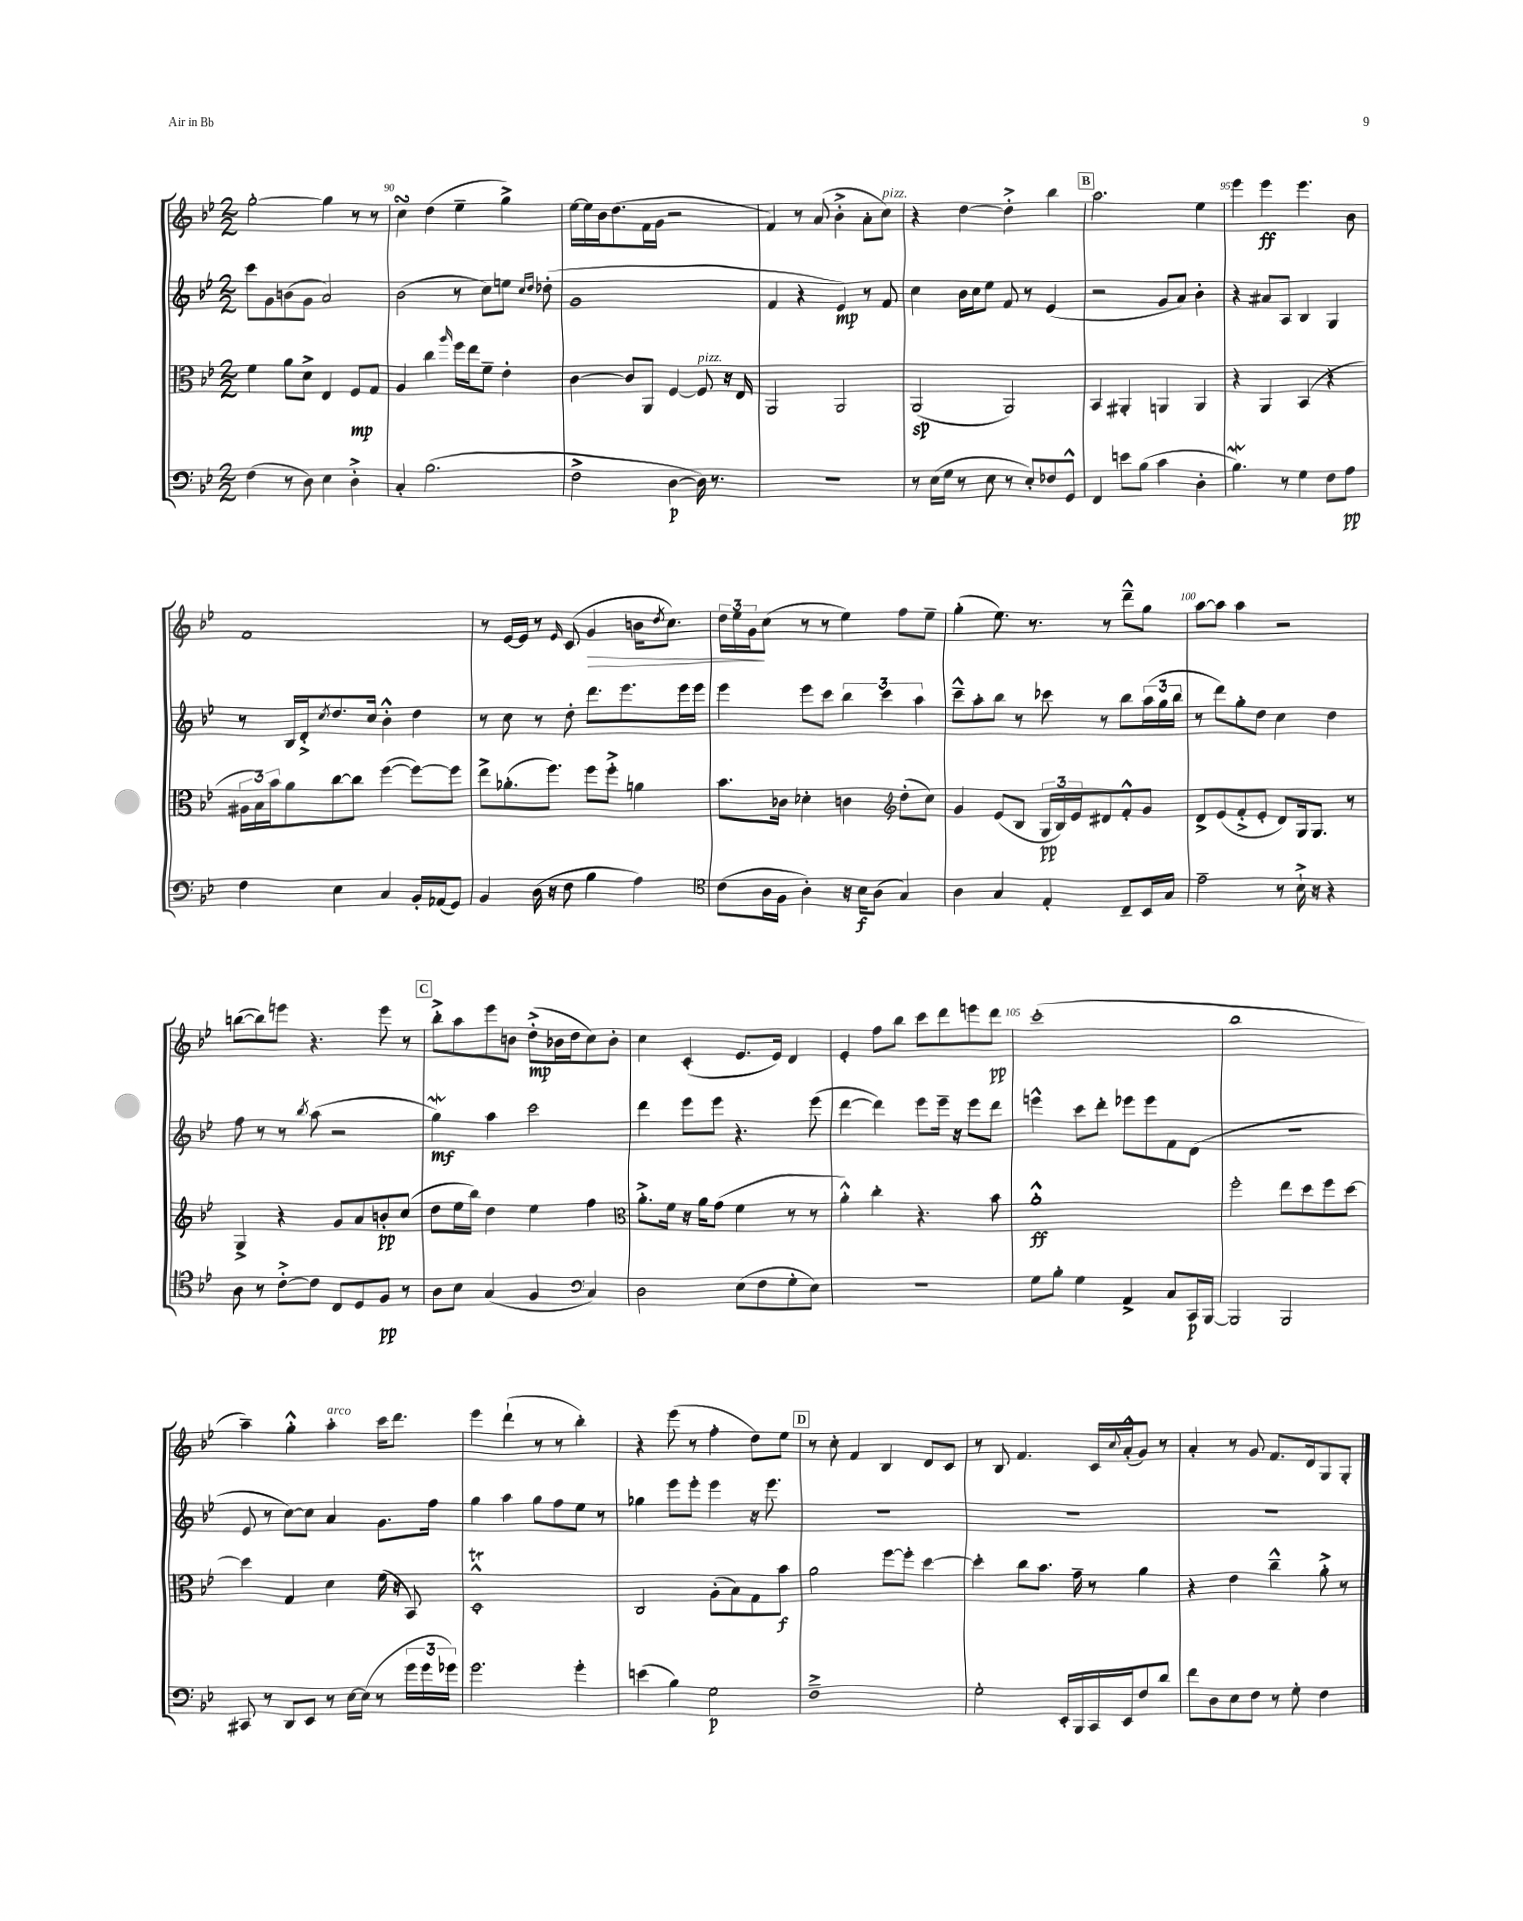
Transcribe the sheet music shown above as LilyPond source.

<<
\new StaffGroup <<
\new Staff = "s0" {
    \clef treble \key bes \major \numericTimeSignature \time 2/2
    g''2~-. g''4 r8 r8 |
    c''4\turn d''4( ees''4-- g''4->) |
    ees''16~ ees''16 bes'16 d''8.( f'16 g'16 r2 |
    f'4) r8 a'8( bes'4-.-> a'8-. c''8^\markup { \italic "pizz." }) |
    r4 d''4~ d''4-.-> bes''4 |
    \mark \markup { \box "B" } a''2. ees''4 |
    ees'''4 ees'''4\ff ees'''4. bes'8 |
    f'1 |
    r8 ees'16~ ees'16 r8 \grace { ees'16 } c'8( g'4\> b'16 \acciaccatura { d''8 } c''8.) |
    \tuplet 3/2 { d''16 ees''16 g'16\! } c''8( r8 r8 ees''4) f''8 ees''8-- |
    g''4-.( ees''8.) r8. r8 d'''8---^ g''8 |
    a''8~ a''8 a''4 r2 |
    b''8~( b''8) e'''8 r4. e'''8 r8 |
    \mark \markup { \box "C" } bes''8-.-> a''8 ees'''8 b'8 d''8-.->\mp( bes'16 d''16 c''8) bes'8-. |
    c''4 c'4-.( ees'8. ees'16) d'4 |
    ees'4-. f''8 bes''8 c'''8 d'''8 e'''8 d'''8\pp |
    c'''1-.( |
    bes''1 |
    a''4--) g''4-.-^ a''4-.^\markup { \italic "arco" } c'''16 d'''8. |
    ees'''4 d'''4-!( r8 r8 bes''4-.) |
    r4 ees'''8( r8 f''4-. d''8) ees''8 |
    \mark \markup { \box "D" } r8 c''8-. f'4 bes4 d'8 c'8 |
    r8 bes8 f'4. c'16 \appoggiatura { c''8 } a'16-.-^( g'8) r8 |
    a'4-. r8 g'8 f'8. d'16 g8 g8-. \bar "|." |
}
\new Staff = "s1" {
    \clef treble \key bes \major \numericTimeSignature \time 2/2
    c'''8 g'8 b'8( g'8 a'2) |
    bes'2( r8 c''8) e''8 \grace { c''16 d''16 } des''8-.( |
    g'1 |
    f'4 r4 ees'4\mp) r8 f'8 |
    c''4 bes'16 c''16 ees''8 f'8 r8 ees'4( |
    \mark \markup { \box "B" } r2 g'8 a'8) bes'4-. |
    r4 ais'8 a8 bes4 g4 |
    r8 bes16 d'16-.-> \acciaccatura { c''8 } d''8. c''16 bes'4-.-^ d''4 |
    r8 c''8 r8 d''8-. d'''8. ees'''8. ees'''16 ees'''16 |
    ees'''4 ees'''8 c'''8 \tuplet 3/2 { bes''4 c'''4 a''4 } |
    c'''8---^ a''8-. bes''8 r8 ces'''8 r8 bes''8 \tuplet 3/2 { a''16( g''16 bes''16 } |
    r8 d'''8) g''8-. d''8 c''4 d''4 |
    f''8 r8 r8 \acciaccatura { bes''8 } a''8( r2 |
    \mark \markup { \box "C" } g''4\mordent\mf) a''4 c'''2 |
    d'''4 ees'''8 ees'''8 r4. ees'''8( |
    d'''4~ d'''4) ees'''8 ees'''16-- r16 ees'''8 d'''8 |
    e'''4-^ c'''8 d'''8-. ees'''8 ees'''8 f'8 d'8( |
    r1 |
    ees'8 r8 c''8~) c''8 a'4 g'8. f''16 |
    g''4 a''4 g''8 f''8 ees''8 r8 |
    ges''4 ees'''8 ees'''8-. ees'''4 r16 ees'''8. |
    \mark \markup { \box "D" } R1 |
    R1 |
    R1 \bar "|." |
}
\new Staff = "s2" {
    \clef alto \key bes \major \numericTimeSignature \time 2/2
    f'4 a'8 d'8-> ees4 f8\mp g8 |
    a4 c''4 \grace { a''16 } f''16 ees''16 f'8-- ees'4-. |
    c'4~ c'8 a,8 f4~ f8^\markup { \italic "pizz." } r16 ees16 |
    a,2 a,2 |
    a,2\sp( a,2) |
    \mark \markup { \box "B" } bes,4 ais,4-. a,4 a,4 |
    r4 a,4 bes,4( r4 |
    \tuplet 3/2 { ais16 bes16) bes'16 } a'8 c''8~ c''8 f''4~( f''8~) f''8 |
    ees''8-> aes'8.-.( f''8.) f''8 f''8-.-> a'4 |
    bes'8. ces'16 des'4-. c'4 \clef treble d''8-.( c''8) |
    g'4 ees'8( bes8 \tuplet 3/2 { g16\pp bes16) ees'16 } dis'8 f'8-.-^ g'8 |
    d'8-> ees'8( f'8-.-> ees'8-. d'8) g16 g8. r8 |
    g4-> r4 g'8 a'8 b'8-.\pp c''8( |
    \mark \markup { \box "C" } d''8 ees''16 bes''16) d''4 ees''4 f''4 |
    \clef alto a'8.-.-> f'16 r16 a'16 g'8( f'4 r8 r8 |
    a'4-.-^) c''4-. r4. bes'8 |
    a'1-.-^\ff |
    f''2-. ees''8 d''8 f''8 d''8~ |
    d''4 g4 d'4 f'16( r16 bes,8) |
    d1-.-^\trill |
    c2 a8-.( bes8) g8 bes'8\f |
    \mark \markup { \box "D" } a'2 f''8~ f''8-. d''4~ |
    d''4-. c''8 bes'8. g'16-- r8 a'4 |
    r4 ees'4 c''4---^ a'8-.-> r8 \bar "|." |
}
\new Staff = "s3" {
    \clef bass \key bes \major \numericTimeSignature \time 2/2
    f4( r8 d8) ees4 d4-.-> |
    c4-. bes2.( |
    f2-> d4~\p d16) r8. |
    r1 |
    r8 ees16( g16 r8 ees8 r8 ees8-.) fes8 g,8-^ |
    \mark \markup { \box "B" } f,4 e'8 bes8( c'4 d4-. |
    bes4.\mordent) r8 g4 f8 a8\pp |
    f4 ees4 c4 bes,16-. aes,16( g,8) |
    bes,4 d16( r16 f8 bes4 a4) |
    \clef tenor c'8( a16 f16 a4-.) r16 bes16\f a8( g4) |
    a4 g4 ees4-. c8-- bes,16 g16 |
    ees'2-- r8 bes16-!-> r16 r4 |
    a8 r8 c'8~-.-> c'8 c8 d8 f8\pp r8 |
    \mark \markup { \box "C" } a8 bes8 g4( f4 \clef bass c4) |
    d2 ees8( f8 g8-. ees8) |
    R1 |
    g8 bes8-. g4 a,4-> c8 c,16\p bes,,16~ |
    bes,,2 bes,,2 |
    cis,8 r8 d,8 ees,8 r8 ees16~ ees16( r8 \tuplet 3/2 { g'16 g'16 ges'16) } |
    g'2. g'4-. |
    e'4( bes4) g2\p |
    \mark \markup { \box "D" } f1---> |
    g2-. ees,16-. bes,,16 c,16 ees,16 f8 d'8 |
    f'8 d8 ees8 f8 r8 g8-. f4 \bar "|." |
}
>>
>>
\layout { \context { \Score currentBarNumber = #89 \override BarNumber.break-visibility = ##(#f #t #t) barNumberVisibility = #(every-nth-bar-number-visible 5) } }
